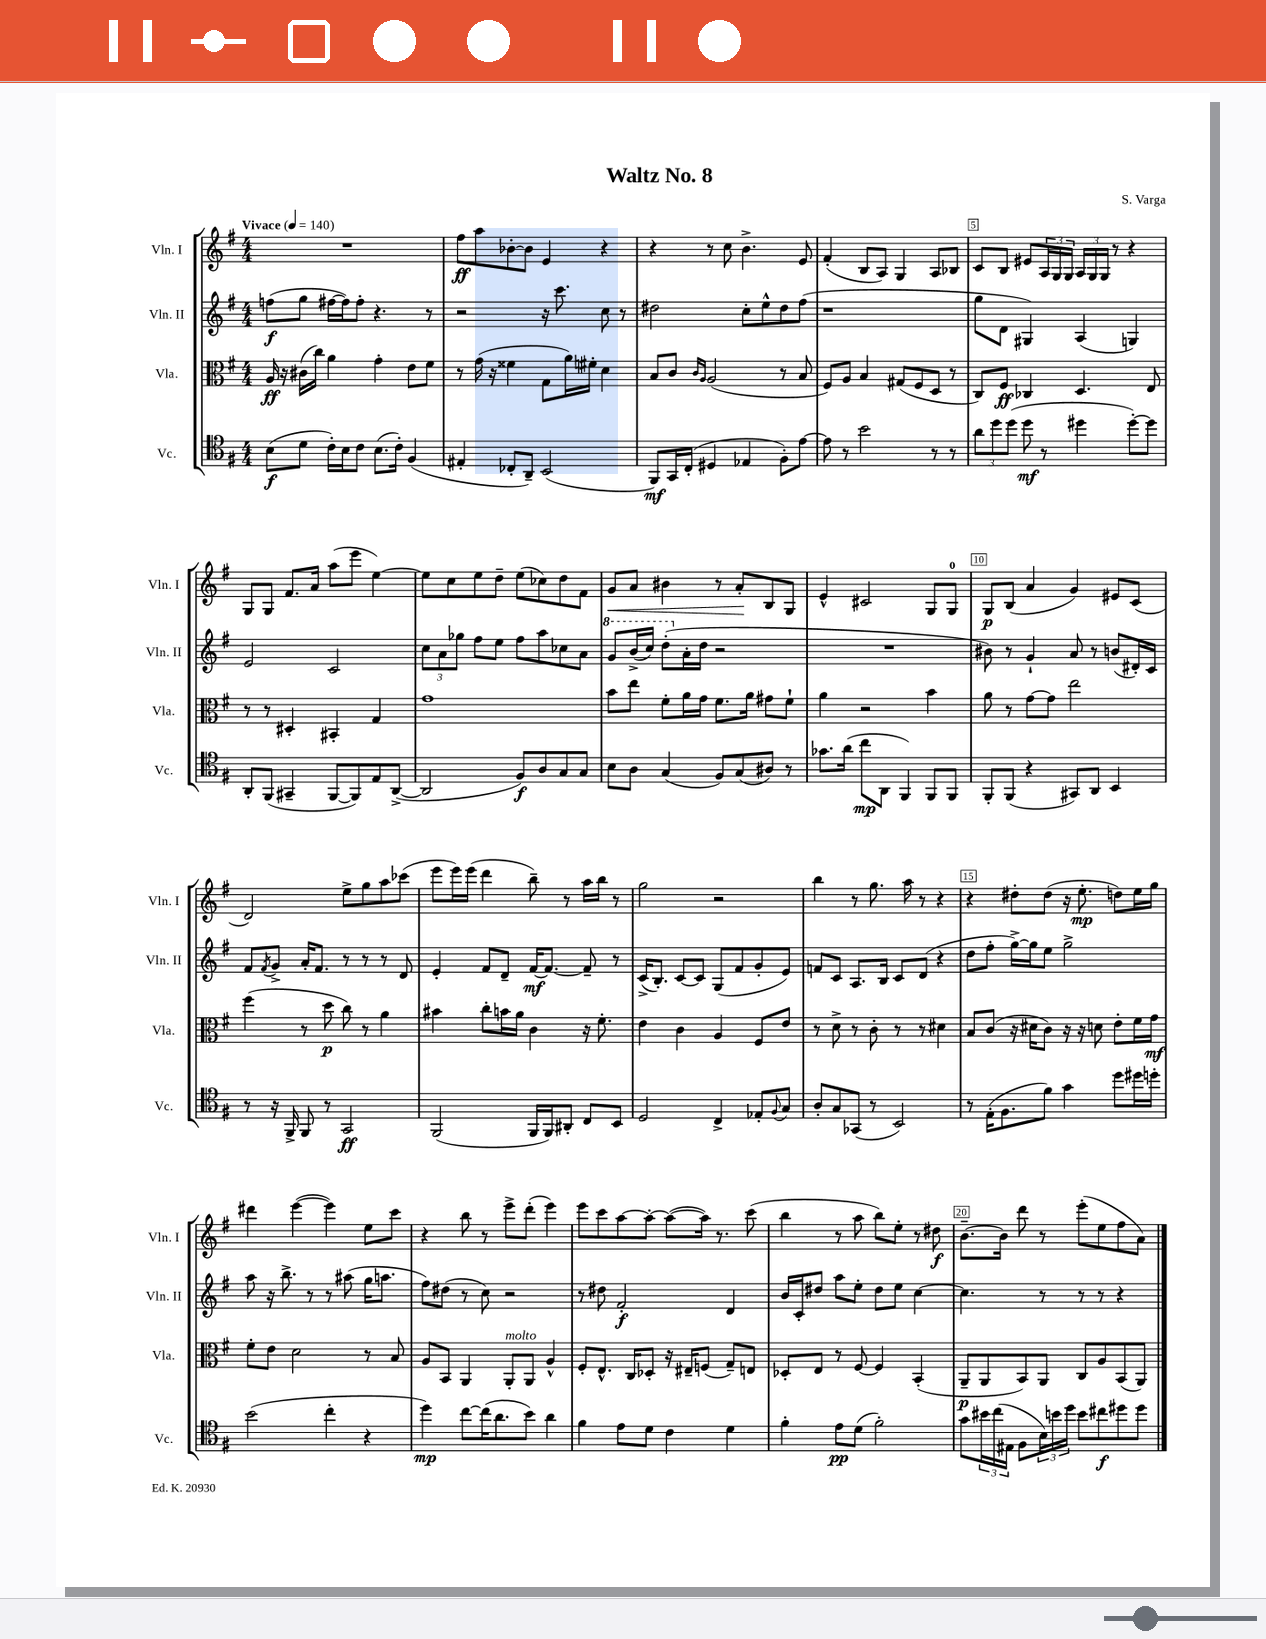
\header { title = "Waltz No. 8" composer = "S. Varga" }
<<
\new StaffGroup <<
\new Staff = "s0" \with { instrumentName = "Vln. I" shortInstrumentName = "Vln. I" } {
    \clef treble \key g \major \numericTimeSignature \time 4/4 \tempo "Vivace" 4 = 140
    R1 |
    fis''8\ff a''8 bes'8~-. bes'8 e'4 r4 |
    r4 r8 c''8 b'4.-> e'8 |
    fis'4-.( b8 a8) g4 a8 bes8 |
    c'8 b8 eis'8 \tuplet 3/2 { a16 g16 g16 } \tuplet 3/2 { a16 g16 g16 } r8 r4 |
    g8 g8 fis'8. a'16 a''8( e'''8 e''4~) |
    e''8 c''8 e''8 d''8-- e''8( ces''8) d''8 fis'8 |
    g'8\< a'8 bis'4 r8 a'8-.\! b8 g8 |
    e'4-^ cis'2 g8 g8-0 |
    g8\p b8( a'4 g'4) eis'8 c'8( |
    d'2) e''8-> g''8 a''8 ces'''8( |
    e'''8 e'''16) e'''16( d'''4 b''8--) r8 a''16 b''16 r8 |
    g''2 r2 |
    b''4 r8 g''8. a''16 r8 r4 |
    r4 dis''8-. dis''8( r16 e''8.-.\mp d''8) e''16 g''16 |
    dis'''4 e'''4~( e'''4) e''8 c'''8 |
    r4 b''8 r8 e'''8-> d'''8-.( e'''4) |
    e'''8 c'''8 a''8~ a''8~-. a''8~( a''16) r8. c'''8( |
    b''4 r8 a''8 b''8) e''8-. r8 dis''8\f |
    b'8.~-- b'16 d'''8 r8 e'''8-.( e''8 fis''8 a'8) \bar "|." |
}
\new Staff = "s1" \with { instrumentName = "Vln. II" shortInstrumentName = "Vln. II" } {
    \clef treble \key g \major \numericTimeSignature \time 4/4
    f''8\f( g''8 fis''16~ fis''16) fis''8-. r4. r8 |
    r2 r16 c'''8. c''8 r8 |
    dis''2 c''8-. e''8-^ dis''8 fis''8( |
    r1 |
    g''8 d'8 gis4) a4( g4) |
    e'2 c'2 |
    \tuplet 3/2 { c''8 a'8 ges''8 } fis''8 e''8 fis''8 a''8 ces''8 a'8 |
    \ottava #1 g''8 b''16->( c'''16) d'''8-.( \ottava #0 a'16-. d''16 r2 |
    R1 |
    bis'8) r8 g'4-! a'8 r8 b'8( dis'16-.) c'16 |
    fis'8 \acciaccatura { fis'8 } g'8-> a'16-. fis'8. r8 r8 r8 d'8 |
    e'4-. fis'8 d'8-- fis'16~\mf fis'8.~ fis'8-- r8 |
    c'16->( b8.-.) c'8~ c'8 g8( fis'8 g'8-. e'8) |
    f'8 c'8 a8. b16 c'8 d'8( r4 |
    d''8 fis''8-. g''16~->) g''16 e''8 g''2-> |
    a''8 r16 b''8.-> r8 r8 ais''8( g''16 a''8. |
    fis''8) dis''8( r8 c''8) r2 |
    r8 dis''8 fis'2-.\f d'4 |
    b'16 c'16-. dis''8 a''8 e''8-. dis''8 e''8 c''4~ |
    c''4. r8 r8 r8 r4 \bar "|." |
}
\new Staff = "s2" \with { instrumentName = "Vla." shortInstrumentName = "Vla." } {
    \clef alto \key g \major \numericTimeSignature \time 4/4
    a16\ff r16 cis'16( c''16) a'4 g'4-. e'8 fis'8 |
    r8 g'16( r16 fisis'4 g8 a'16) fis'16-. d'4 |
    b8 c'8 \grace { c'16 a16 } a2( r8 b8 |
    fis8) a8 b4 gis8( fis8 d8 r8 |
    c8) fis8\ff ces4 d4. e8 |
    r8 r8 dis4-. bis,4-. g4 |
    g'1 |
    b'8 e''8 fis'8-. a'16 g'16 fis'8. a'16 gis'8 fis'8-! |
    a'4 r2 b'4 |
    a'8 r8 g'8~ g'8 e''2 |
    fis''4( r8 d''8\p c''8) r8 a'4 |
    bis'4 c''8-. b'16 a'16 c'4 r16 fis'8.-. |
    e'4 c'4 a4 fis8 e'8 |
    r8 d'8-> r8 c'8-. r8 r8 dis'4 |
    b8 c'8( r16 dis'16 c'8) r16 r16 d'8 e'8-. fis'16 g'16\mf |
    fis'8-. e'8 d'2 r8 b8 |
    a8 b,8 a,4 a,8-.^\markup { \italic "molto" } a,8 a4-^ |
    fis8-. e8.-^ c16 des8-. r16 eis16-- f8( g8--) e8 |
    des8-. e8 r8 fis8~ fis4 b,4-.( |
    a,8--\p a,8 b,8) a,8 c8 a8 b,8( a,8) \bar "|." |
}
\new Staff = "s3" \with { instrumentName = "Vc." shortInstrumentName = "Vc." } {
    \clef tenor \key g \major \numericTimeSignature \time 4/4
    b8\f( d'8 c'16-.) b16 c'8 b8.( c'16-.) fis4( |
    eis4-. ces8-. a,8--) b,2( |
    fis,8\mf) g,16 c16-.( dis4 ees4 fis8-.) e'8~ |
    e'8 r8 b'2 r8 r8 |
    \tuplet 3/2 { a'8 d''8 d''8( } d''8\mf r8 dis''4 dis''8~-.) dis''8 |
    a,8-. fis,8( gis,4-- fis,8~ fis,8) e8 a,8~->( |
    a,2 fis8\f) a8 g8 g8 |
    b8 a8 g4( fis8) g8( ais8) r8 |
    ges'8. a'16( c''8\mp a,8 fis,4) fis,8 fis,8 |
    fis,8-. fis,8( r4 gis,8) a,8 b,4 |
    r8 r16 fis,16-> fis,8 r8 g,2\ff |
    fis,2( fis,16 fis,16) ais,8-. c8 b,8 |
    d2 c4-> ees8-. \appoggiatura { fis8 } g8 |
    a8-. g8 ges,8( r8 b,2) |
    r8 e16-.( fis8. fis'8) g'4 d''8 dis''16 d''16-. |
    b'2( c''4-. r4 |
    d''4\mp) c''8~ c''16( a'8. b'8) a'4 |
    fis'4 e'8 d'8 c'4 d'4 |
    fis'4-. e'8\pp d'8( fis'2-.) |
    g'8 \tuplet 3/2 { bis'16 c''16( eis16 } fis8 \tuplet 3/2 { b16) b'16 d''16 } b'8 cis''8\f dis''8 dis''8 \bar "|." |
}
>>
>>
\layout { \context { \Score \override BarNumber.break-visibility = ##(#f #t #t) barNumberVisibility = #(every-nth-bar-number-visible 5) \override BarNumber.stencil = #(make-stencil-boxer 0.1 0.3 ly:text-interface::print) } }
